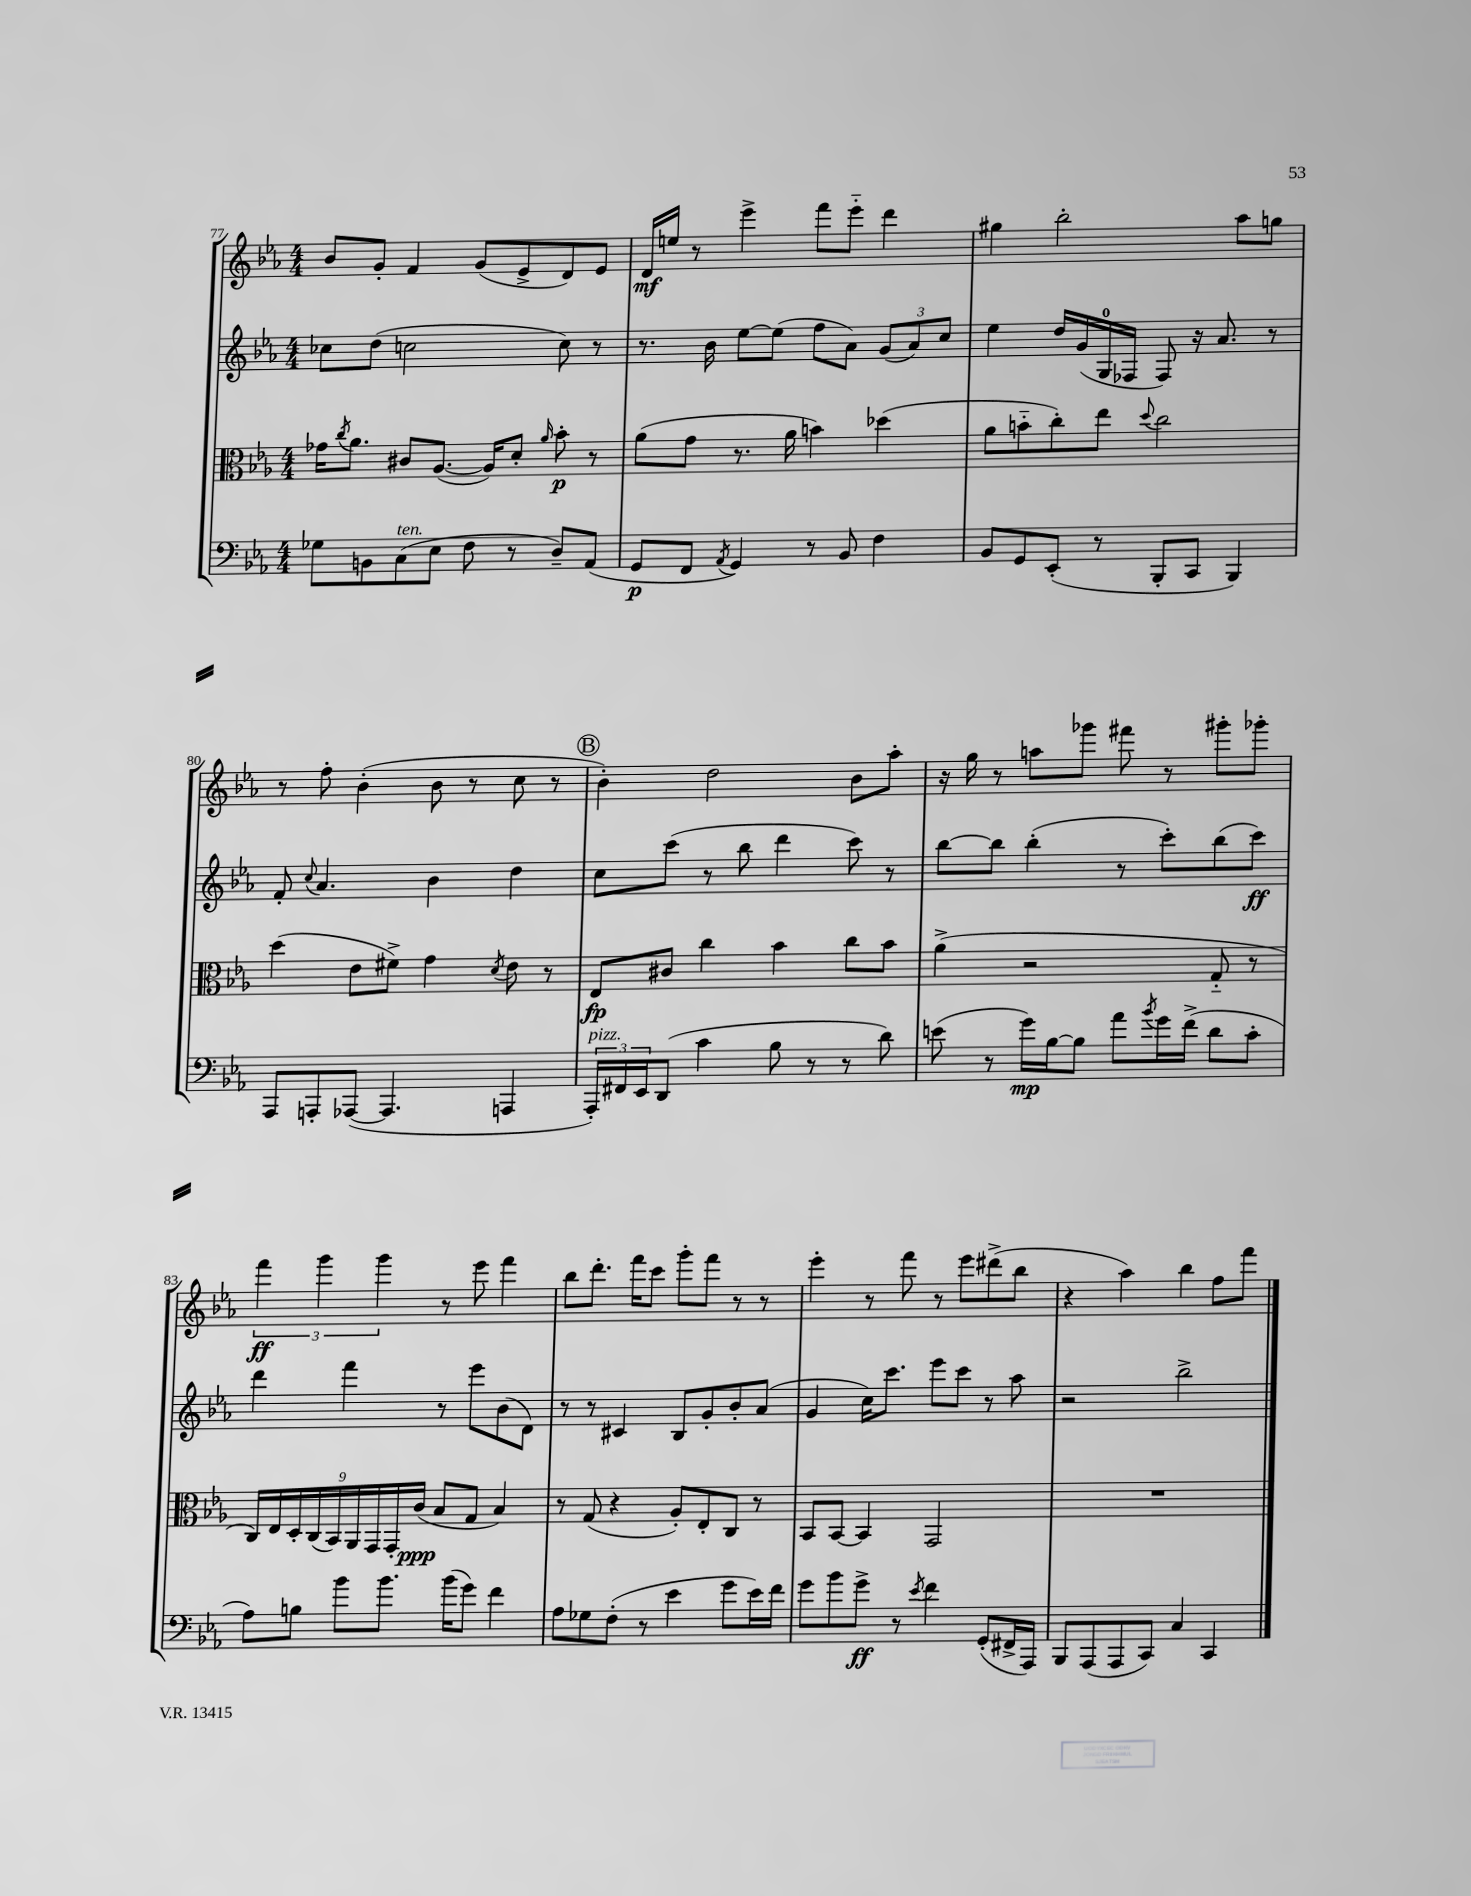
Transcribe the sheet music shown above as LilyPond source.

<<
\new StaffGroup <<
\new Staff = "s0" {
    \clef treble \key ees \major \numericTimeSignature \time 4/4
    bes'8 g'8-. f'4 g'8( ees'8-> d'8) ees'8 |
    d'16\mf e''16 r8 ees'''4-> f'''8 ees'''8-_ d'''4 |
    gis''4 bes''2-. aes''8 g''8 |
    r8 f''8-. bes'4-.( bes'8 r8 c''8 r8 |
    \mark \markup { \circle "B" } bes'4-.) d''2 bes'8 aes''8-. |
    r16 g''16 r8 a''8 ges'''8 fis'''8 r8 gis'''8-. ges'''8-. |
    \tuplet 3/2 { f'''4\ff g'''4 g'''4 } r8 ees'''8 f'''4 |
    bes''8 d'''8.-. f'''16 c'''8 g'''8-. f'''8 r8 r8 |
    ees'''4-. r8 f'''8 r8 ees'''8 dis'''8->( bes''8 |
    r4 aes''4) bes''4 f''8 f'''8 \bar "|." |
}
\new Staff = "s1" {
    \clef treble \key ees \major \numericTimeSignature \time 4/4
    ces''8 d''8( c''2 c''8) r8 |
    r8. bes'16 ees''8~ ees''8( f''8 aes'8) \tuplet 3/2 { g'8( aes'8) c''8 } |
    ees''4 d''16 g'16( g16-0 fes16 fes8) r16 aes'8. r8 |
    f'8-. \appoggiatura { c''8 } aes'4. bes'4 d''4 |
    \mark \markup { \circle "B" } c''8 c'''8( r8 bes''8 d'''4 c'''8) r8 |
    bes''8~ bes''8 bes''4-.( r8 c'''8-.) bes''8( c'''8\ff) |
    d'''4 f'''4 r8 ees'''8 bes'8( d'8) |
    r8 r8 cis'4 bes8 g'8-. bes'8-. aes'8( |
    g'4 c''16) c'''8. ees'''8 c'''8 r8 aes''8 |
    r2 bes''2-> \bar "|." |
}
\new Staff = "s2" {
    \clef alto \key ees \major \numericTimeSignature \time 4/4
    ges'16 \acciaccatura { c''8 } aes'8. cis'8 aes8.~( aes16) d'8-. \grace { aes'16 } bes'8-.\p r8 |
    aes'8( g'8 r8. aes'16 b'4) des''4( |
    aes'8 b'8-_ c''8-.) ees''8 \appoggiatura { d''8 } c''2 |
    d''4( ees'8 fis'8->) g'4 \acciaccatura { d'8 } ees'8 r8 |
    \mark \markup { \circle "B" } ees8\fp cis'8 c''4 bes'4 c''8 bes'8 |
    aes'4->( r2 g8-_ r8 |
    \tuplet 9/8 { c16) ees16 d16-. c16( bes,16) aes,16 g,16 g,16-. c'16\ppp( } bes8 g8 bes4) |
    r8 g8( r4 aes8-.) ees8-. c8 r8 |
    bes,8 bes,8~ bes,4 g,2 |
    R1 \bar "|." |
}
\new Staff = "s3" {
    \clef bass \key ees \major \numericTimeSignature \time 4/4
    ges8 b,8 c8^\markup { \italic "ten." }( ees8 f8 r8 d8--) aes,8( |
    g,8\p f,8 \acciaccatura { aes,8 } g,4) r8 bes,8 f4 |
    bes,8 g,8 ees,8-.( r8 bes,,8-. c,8 bes,,4) |
    aes,,8 a,,8-. aes,,8~( aes,,4. a,,4 |
    \mark \markup { \circle "B" } \tuplet 3/2 { aes,,16-.^\markup { \italic "pizz." }) fis,16 ees,16 } d,8( c'4 bes8 r8 r8 d'8) |
    e'8( r8 g'16\mp) bes16~ bes8 aes'8 \acciaccatura { bes'8 } g'16 f'16->( d'8 c'8-. |
    aes8) b8 bes'8 bes'8. bes'16( g'8) f'4 |
    aes8 ges8 f8-.( r8 ees'4 g'8 ees'16) f'16 |
    g'8 bes'8 g'8->\ff r8 \acciaccatura { ees'8 } f'4 g,8-.( fis,16-> aes,,16) |
    bes,,8 aes,,8( aes,,8 c,8) c4 c,4 \bar "|." |
}
>>
>>
\layout { \context { \Score currentBarNumber = #77 } }
